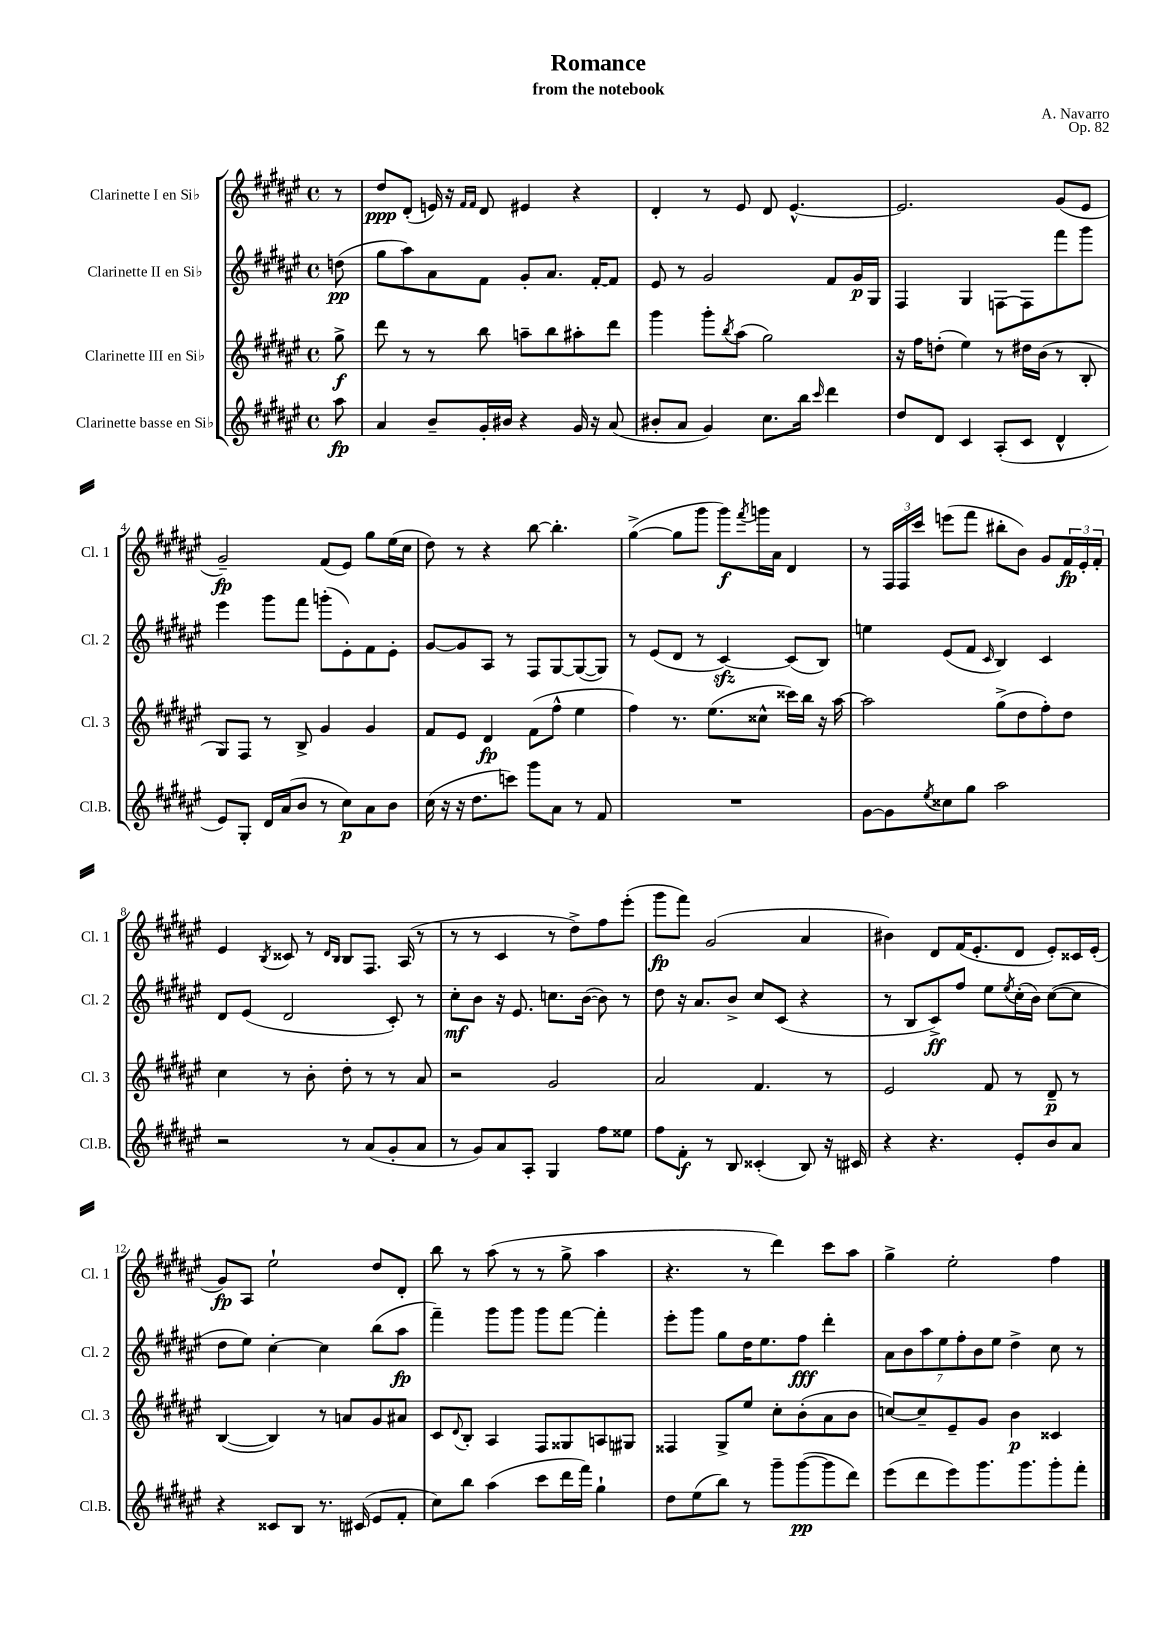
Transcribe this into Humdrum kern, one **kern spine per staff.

**kern	**kern	**kern	**kern
*staff4	*staff3	*staff2	*staff1
*clefG2	*clefG2	*clefG2	*clefG2
*k[f#c#g#d#a#e#]	*k[f#c#g#d#a#e#]	*k[f#c#g#d#a#e#]	*k[f#c#g#d#a#e#]
*M4/4	*M4/4	*M4/4	*M4/4
*met(c)	*met(c)	*met(c)	*met(c)
8aa#	8gg#^	(8dd	8r
=	=	=	=
4a#	8ddd#	8gg#	8dd#
.	8r	8aa#)	(8d#'
8b~	8r	8a#	16e)
.	.	.	16r
.	.	.	16qqf#
.	.	.	16qqf#
16g#'	8bb	8f#	8d#
16b#	.	.	.
4r	8aa~	8g#'	4e#
.	8bb	8.a#	.
16g#	8aa#'	.	4r
16r	.	[16f#'	.
(8a#	8ddd#	8f#]	.
=	=	=	=
8b#'	4ggg#	8e#	4d#'
8a#	.	8r	.
4g#)	8ggg#'	2g#	8r
.	8qbb	.	.
.	(8aa#	.	8e#
8.cc#	2gg#)	.	8d#
.	.	.	[4.e#^^
16bb	.	.	.
16qqccc#	.	.	.
4ddd#	.	8f#	.
.	.	16g#	.
.	.	16G#	.
=	=	=	=
8dd#	16r	4F#	2.e#]
.	16ff#	.	.
8d#	(8dd'	.	.
4c#	4ee#)	4G#	.
(8A#'	8r	[8F	.
8c#	16dd#	8F]	.
.	(16b	.	.
4d#^^	8r	8fff#	(8g#
.	8B'	8ggg#	8e#
=	=	=	=
8e#)	8G#)	4eee#	2g#~)
8G#'	8F#	.	.
16d#	8r	8ggg#	.
(16a#	.	.	.
8b	8B^	8fff#	.
8r	4g#	(8ggg'	(8f#
8cc#)	.	8e#')	8e#)
8a#	4g#	8f#	8gg#
8b	.	8e#'	(16ee#
.	.	.	16cc#
=	=	=	=
(16cc#	8f#	[8g#	8dd#)
16r	.	.	.
16r	8e#	8g#]	8r
8.dd#	.	.	.
.	4d#	8A#	4r
8ccc)	.	8r	.
8ggg#	(8f#	8F#	[8bb
8a#	8ff#^^	[8G#	4.bb']
8r	4ee#	(8G#_	.
8f#	.	8G#])	.
=	=	=	=
1r	4ff#)	8r	([4gg#^
.	.	(8e#	.
.	8.r	8d#	8gg#]
.	.	8r	8ggg#
.	(8.ee#	.	.
.	.	[4c#)	8ggg#)
.	.	.	8qfff#
.	8cc##^^	.	16ggg
.	.	.	16a#
.	16ccc##)	(8c#]	4d#
.	16bb	.	.
.	16r	8B)	.
.	[16aa#	.	.
=	=	=	=
[8g#	2aa#]	4ee	8r
8g#]	.	.	24F#
.	.	.	24F#
.	.	.	24ccc#
8qee#	.	.	.
8cc##	.	(8e#	(8eee
8gg#	.	8f#	8fff#
.	.	16qqc#	.
2aa#	(8gg#^	4B)	8bb#'
.	8dd#	.	8b)
.	8ff#')	4c#	8g#
.	8dd#	.	24f#
.	.	.	24e#'
.	.	.	24f#'
=	=	=	=
2r	4cc#	8d#	4e#
.	.	(8e#	.
.	.	.	8qB
.	8r	2d#	8c##
.	8b'	.	8r
.	.	.	16qqd#
.	.	.	16qqB
8r	8dd#'	.	8B
(8a#	8r	.	8.F#
8g#'	8r	8c#')	.
.	.	.	(16A#
8a#	8a#	8r	8r
=	=	=	=
8r	2r	8cc#'	8r
8g#)	.	8b	8r
8a#	.	16r	4c#
.	.	8.e#	.
8A#'	.	.	.
4G#	2g#	8.cc	8r
.	.	.	8dd#^)
.	.	([16b	.
8ff#	.	8b])	8ff#
8ee##	.	8r	(8eee#'
=	=	=	=
8ff#	2a#	8dd#	8ggg#
8f#'	.	16r	8fff#)
.	.	8.a#	.
8r	.	.	(2g#
8B	.	8b^	.
(4c##'	4.f#	8cc#	.
.	.	(8c#	.
8B)	.	4r	4a#
16r	8r	.	.
16c#	.	.	.
=	=	=	=
4r	2e#	8r	4b#)
.	.	8B	.
4.r	.	8c#^)	8d#
.	.	8ff#	(16f#
.	.	.	8.e#'
.	8f#	8ee#	.
.	.	8qee#	.
8e#'	8r	(16cc#'	8d#
.	.	16b)	.
8b	8d#~	([8cc#	8e#')
8a#	8r	8cc#]	16c##
.	.	.	(16e#'
=	=	=	=
4r	([4B	8dd#	8g#)
.	.	8ee#)	8A#
8c##	4B])	[4cc#'	2ee#`
8B	.	.	.
8.r	8r	4cc#]	.
.	8a	.	.
(16c#	.	.	.
8e#	8g#	(8bb	8dd#
8f#'	8a#	8aa#	8d#'
=	=	=	=
8cc#)	8c#	4fff#~)	8bb
.	8qqd#	.	.
8bb	8B'	.	8r
(4aa#	4A#	8ggg#	(8aa#
.	.	8ggg#	8r
8ccc#	8F#	8ggg#	8r
16ddd#	8G##	[8fff#	8gg#^
16fff#)	.	.	.
4gg#`	8A	4fff#']	4aa#
.	8G#	.	.
=	=	=	=
8dd#	4F##	8eee#'	4.r
(8ee#	.	8ggg#	.
8bb)	8G#^	8gg#	.
8r	8ee#	16dd#	8r
.	.	8.ee#	.
8ggg#~	8cc#'	.	4ddd#)
([8ggg#	(8b'	8ff#	.
8ggg#]	8a#	4ddd#'	8ccc#
8ddd#)	8b	.	8aa#
=	=	=	=
(8eee#	[8cc)	14a#	4gg#^
.	.	14b	.
8ddd#	8cc~]	.	.
.	.	14aa#	.
.	.	14ee#	.
8eee#)	8e#~	.	2ee#'
.	.	14ff#'	.
.	.	14b	.
8.ggg#	8g#	.	.
.	.	14ee#	.
.	4b	4dd#^	.
8.ggg#	.	.	.
8ggg#'	4c##	8cc#	4ff#
8fff#'	.	8r	.
==	==	==	==
*-	*-	*-	*-
